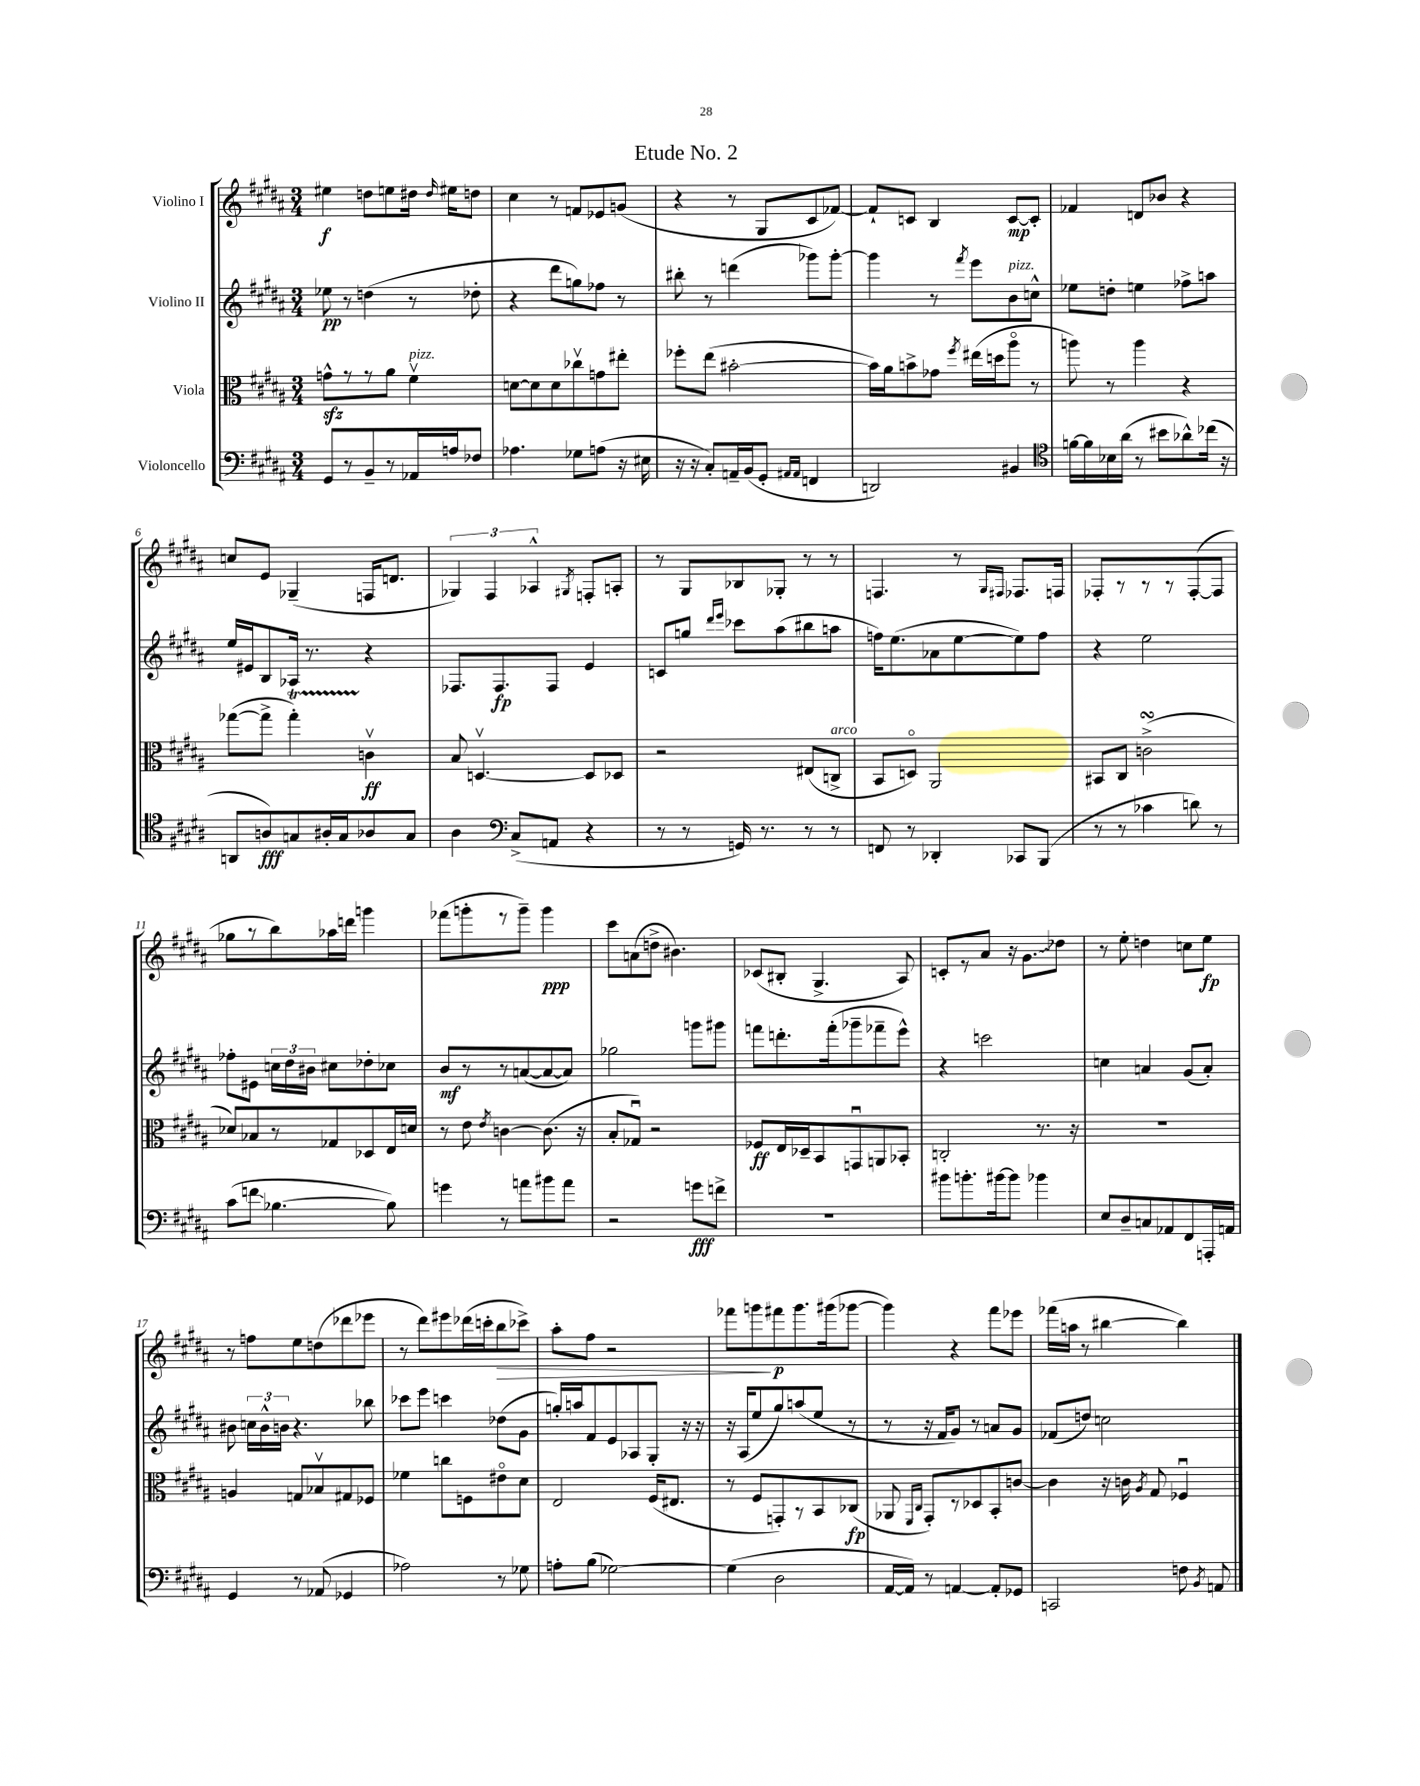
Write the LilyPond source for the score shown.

\header { title = "Etude No. 2" }
<<
\new StaffGroup <<
\new Staff = "s0" \with { instrumentName = "Violino I" } {
    \clef treble \key b \major \numericTimeSignature \time 3/4
    \autoBeamOff eis''4\f d''8[ e''8 dis''16] \grace { dis''16 } eis''16[ d''8] |
    cis''4 r8 f'8[ ees'8 g'8]( |
    r4 r8 gis8[ cis'8 fes'8]~) |
    fes'8[-! c'8] b4 c'8[~\mp c'8]-. |
    fes'4 d'8[ bes'8] r4 |
    c''8[ e'8] ges4--( f16[ d'8.] |
    \tuplet 3/2 { ges4) fis4 aes4-^ } \acciaccatura { gis8 } f8[-. a8]-. |
    r8 gis8[ bes8 ges8]-. r8 r8 |
    f4. r8 \grace { gis16[ fis16] } fes8.[ f16] |
    fes8[-. r8 r8 r8 fes8~-.( fes8] |
    ges''8[ r8 b''8) aes''16 d'''16] g'''4 |
    fes'''8[( g'''8-. r8 g'''8]--) g'''4\ppp |
    cis'''8[ a'8( d''8]-> bis'4.) |
    ces'8[( bis8]-. gis4.-> ais8) |
    c'8[-. r8 ais'8] r16 \once \override Glissando.style = #'zigzag gis'8.[\glissando des''8] |
    r8 e''8-. d''4 c''8[ e''8]\fp |
    r8 f''8[ e''8 d''8( des'''8 ees'''8] |
    r8 dis'''8[) eis'''8 des'''16( c'''16-. b''8\> ces'''8]->) |
    ais''8[-. fis''8] r2 |
    fes'''8[ g'''8\! fis'''8\p g'''8. gis'''16( ges'''8]~ |
    ges'''4) r4 fis'''8[ ees'''8] |
    fes'''16[( a''16] r8 bis''4~ bis''4) \bar "|." |
}
\new Staff = "s1" \with { instrumentName = "Violino II" } {
    \clef treble \key b \major \numericTimeSignature \time 3/4
    \autoBeamOff ees''8\pp r8 d''4( r8 des''8-. |
    r4 dis'''8[ g''8) fes''8] r8 |
    bis''8-. r8 d'''4( ges'''8[) ges'''8]~-. |
    ges'''4 r8 \acciaccatura { fis'''8 } e'''8[ b'8^\markup { \italic "pizz." } c''8]-^ |
    ees''8[ d''8]-. e''4 fes''8[-> a''8] |
    e''16[ eis'16 b8 aes16] r8. r4 |
    fes8.[ fes8.\fp fes8] e'4 |
    c'8[ g''8] \grace { dis'''16[ e'''16] } ces'''8[ ais''8( bis''8 a''8] |
    f''16[) e''8.( aes'8 e''8~ e''8) f''8] |
    r4 e''2 |
    fes''8[-. eis'8] \tuplet 3/2 { c''16[ dis''16 bis'16] } cis''8[ des''8-. ces''8] |
    b'8[\mf r8 r8 a'8~( a'8~ a'8]) |
    ges''2 g'''8[ gis'''8] |
    f'''8[ d'''8.-. f'''16-.( ges'''8-- fes'''8-- e'''8]-^) |
    r4 c'''2 |
    c''4 a'4 gis'8[( a'8]-.) |
    bis'8 \tuplet 3/2 { c''16[ bis'16-^ b'16] } r4. bes''8 |
    ces'''8[ e'''8] c'''4 des''8[( gis'8] |
    g''16[-.) a''16 fis'8 e'8 aes8 gis8]-. r16 r16 |
    r16 ais16[( e''8 gis''8) a''8( e''8] r8 |
    r8 r16 fis'16[ gis'8]) r8 a'8[ gis'8] |
    fes'8[( d''8]) c''2 \bar "|." |
}
\new Staff = "s2" \with { instrumentName = "Viola" } {
    \clef alto \key b \major \numericTimeSignature \time 3/4
    \autoBeamOff g'8[-^\sfz r8 r8 ais'8] fis'4\upbow^\markup { \italic "pizz." } |
    d'8[~ d'8 d'8 ces''8\upbow g'8 eis''8]-. |
    fes''8[-. e''8]( bis'2~-. |
    bis'16[) ais'16 b'8-> ges'8] \acciaccatura { fis''8 } eis''16[( d''16 ais''8]\flageolet r8 |
    a''8) r8 a''4 r4 |
    ges''8[~( ges''8]-> ges''4-.\startTrillSpan) c'4\upbow\stopTrillSpan\ff |
    b8 d4.~\upbow d8[ des8] |
    r2 eis8[( c8]->^\markup { \italic "arco" } |
    b,8[ d8]\flageolet) ais,2 |
    bis,8[ cis8] c'2->\turn( |
    des'8[) bes8 r8 ges8 des8 e16 d'16] |
    r8 e'8 \acciaccatura { e'8 } c'4~ c'8.( r16 |
    b8[-. ges8]\downbow) r2 |
    fes8[\ff e16 des16-- b,8 g,8\downbow a,8 bes,8]-. |
    c2-. r8. r16 |
    R2. |
    a4 g8[ bes8\upbow gis8 fes8] |
    fes'4 c''8[ f8 eis'8\flageolet dis'8] |
    e2 fis16[( eis8.] |
    r8 fis8[ g,8-.) r8 b,8 ces8]\fp( |
    aes,8 \grace { fis,16[ cis16] } gis,8[-.) r8 des8 b,8-. c'8]~ |
    c'4 r16 c'16 \acciaccatura { ais8 } gis8 fes4\downbow \bar "|." |
}
\new Staff = "s3" \with { instrumentName = "Violoncello" } {
    \clef bass \key b \major \numericTimeSignature \time 3/4
    \autoBeamOff gis,8[ r8 b,8-- r8 aes,16 a16 fes8] |
    aes4. ges8[ a8]( r16 eis16 |
    r16 r16 cis8[-.) a,16-- b,16( gis,8]-. \grace { ais,16[ ais,16] } f,4 |
    d,2) bis,4 |
    \clef tenor f'16[~ f'16 bes16 ais'16]( r8 bis'8[ aes'8-^) ces''16]( r16 |
    a,8[ a8\fff) g8 ais16-. g16 aes8 g8] |
    ais4 \clef bass cis8[->( a,8] r4 |
    r8 r8 g,16) r8. r8 r8 |
    f,8 r8 des,4-. ces,8[ b,,8]( |
    r8 r8 ces'4 d'8) r8 |
    cis'8[( f'8]\glissando bes4.~ bes8) |
    g'4 r8 a'8[ bis'8 a'8] |
    r2 g'8[\fff f'8]-> |
    R2. |
    bis'8[ b'8.-. bis'16~ bis'8] bes'4 |
    e8[ dis8-- c8 aes,8 fis,8 a,,16-. a,16] |
    gis,4 r8 aes,8( ges,4 |
    aes2) r8 ges8 |
    a8[-. b8]( ges2~) |
    ges4( dis2 |
    ais,16[~ ais,16]) r8 a,4~ a,8[-. ges,8] |
    c,2 f8 \acciaccatura { b,8 } a,8 \bar "|." |
}
>>
>>
